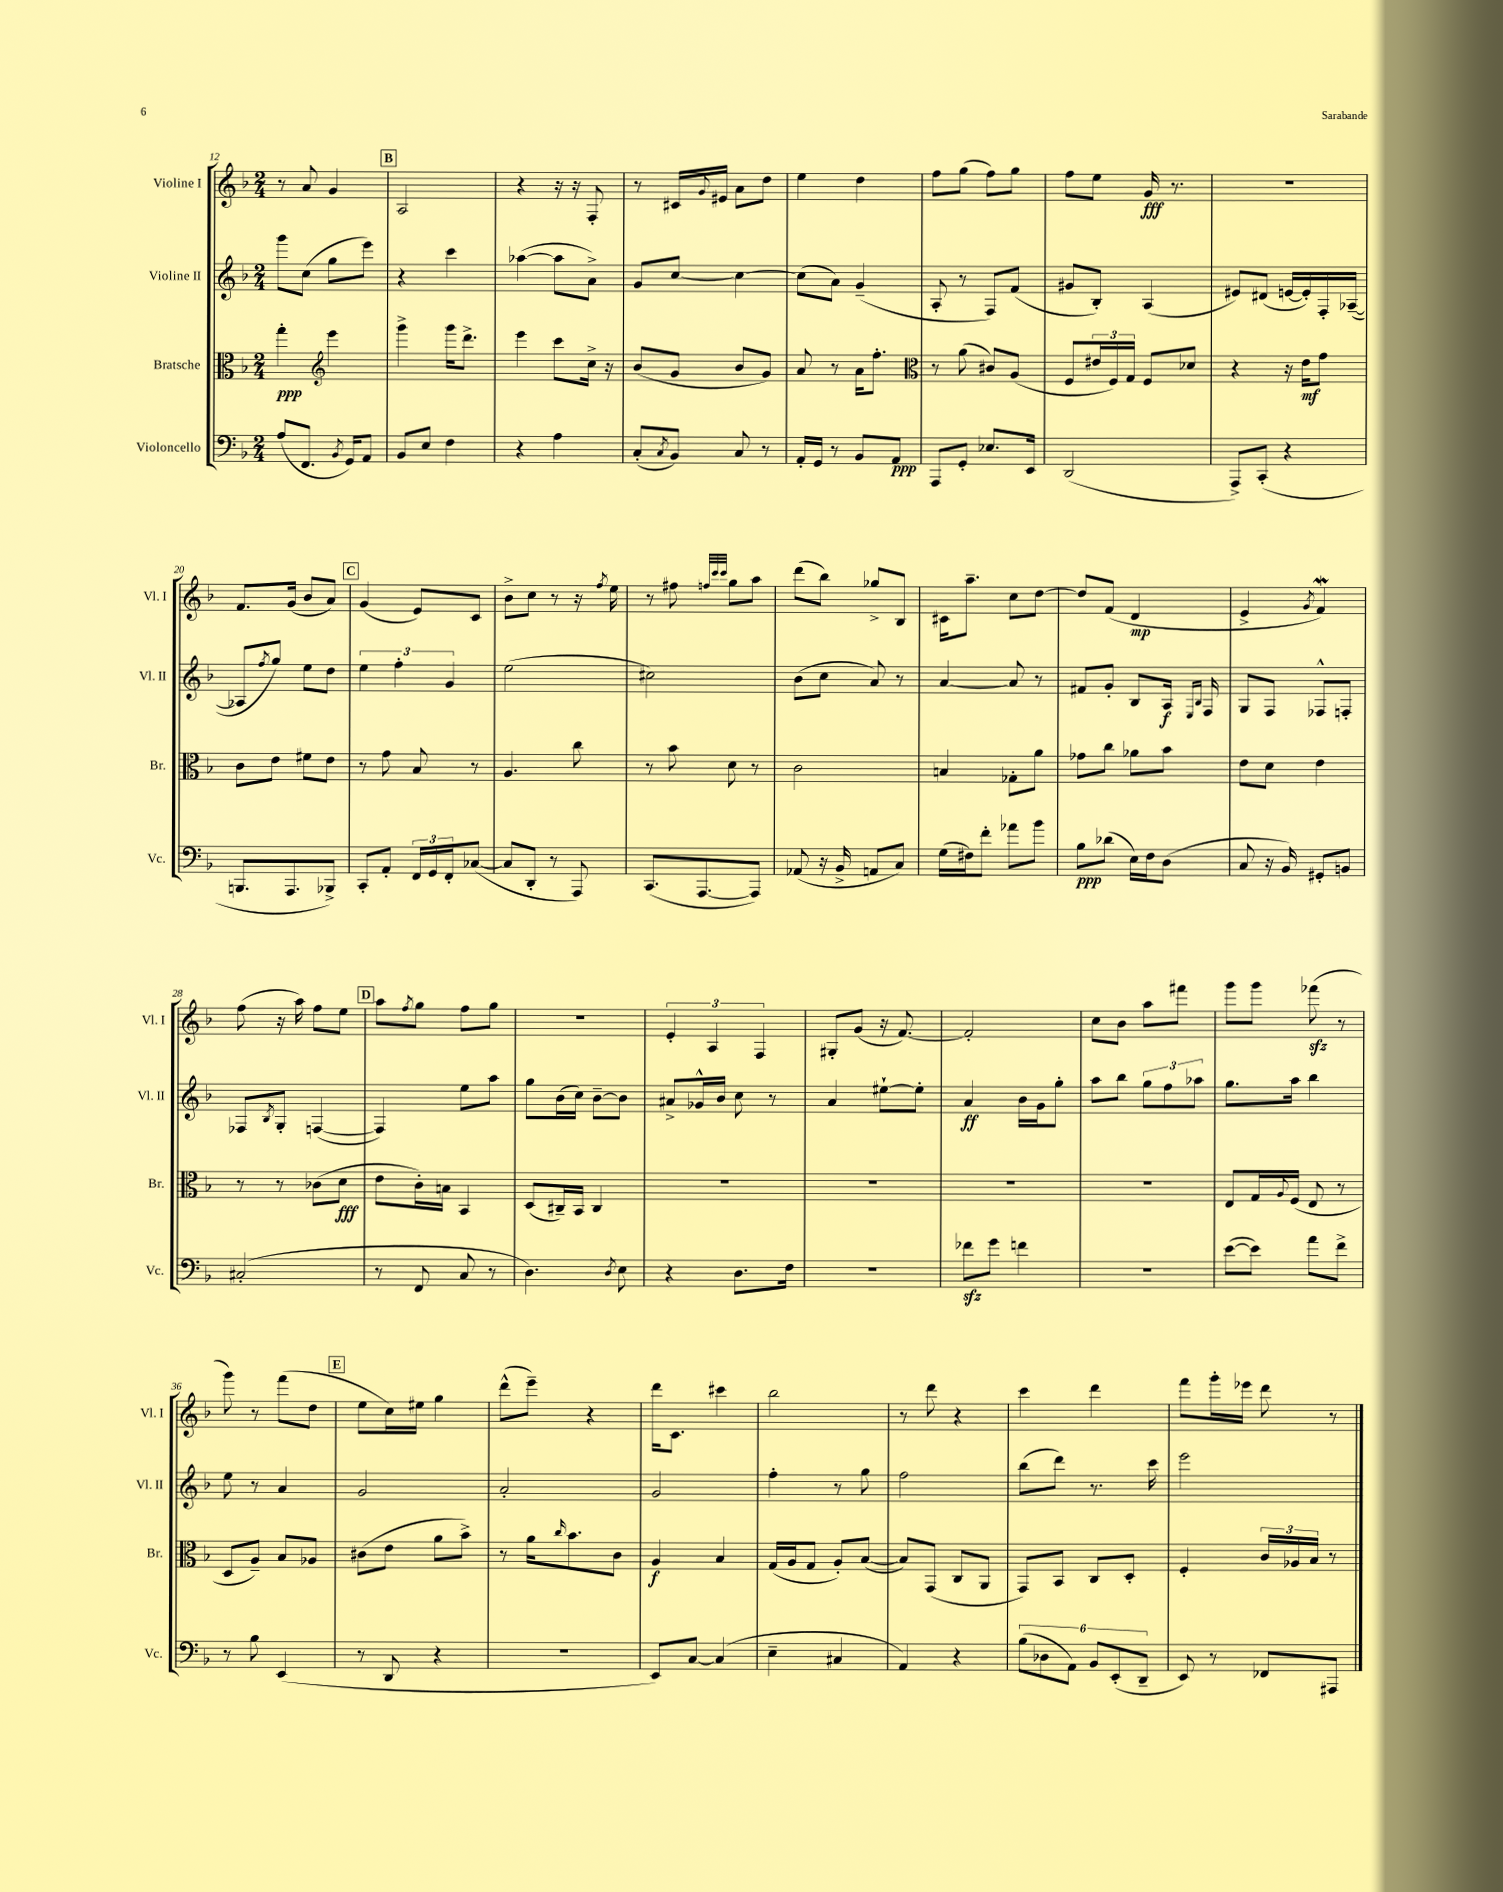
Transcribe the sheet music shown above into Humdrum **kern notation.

**kern	**dynam	**kern	**dynam	**kern	**dynam	**kern	**dynam
*part4	*part4	*part3	*part3	*part2	*part2	*part1	*part1
*staff4	*staff4	*staff3	*staff3	*staff2	*staff2	*staff1	*staff1
*I"Violoncello	*	*I"Bratsche	*	*I"Violine II	*	*I"Violine I	*
*I'Vc.	*	*I'Br.	*	*I'Vl. II	*	*I'Vl. I	*
*clefF4	*	*clefC3	*	*clefG2	*	*clefG2	*
*k[b-]	*	*k[b-]	*	*k[b-]	*	*k[b-]	*
*M2/4	*	*M2/4	*	*M2/4	*	*M2/4	*
=12	=12	=12	=12	=12	=12	=12	=12
(8A/L	.	4gg'\	ppp	8ggg\L	.	8r	.
8.FF/J	.	.	.	(8cc\J	.	8a/	.
*	*	*clefG2	*	*	*	*	*
.	.	4eee\	.	8gg\L	.	4g/	.
8qBB-/	.	.	.	.	.	.	.
16GG/KL)	.	.	.	.	.	.	.
8AA/J	.	.	.	8eee\J)	.	.	.
!!LO:REH:place=s1:t=B
=13	=13	=13	=13	=13	=13	=13	=13
8BB-/L	.	4ggg^\	.	4r	.	2A/	.
8E/J	.	.	.	.	.	.	.
4F\	.	16ggg\KL	.	4ccc\	.	.	.
.	.	8.ddd^\J	.	.	.	.	.
=14	=14	=14	=14	=14	=14	=14	=14
4r	.	4eee\	.	([4aa-X\	.	4r	.
4A\	.	8ccc\L	.	8aa-\L]	.	16r	.
.	.	.	.	.	.	16r	.
.	.	16cc^\Jk	.	8a^\J)	.	8F'/	.
.	.	16r	.	.	.	.	.
=15	=15	=15	=15	=15	=15	=15	=15
(8C'/L	.	(8b-/L	.	8g/L	.	8r	.
8qC/	.	.	.	.	.	.	.
8BB-/J)	.	8g/J	.	[8cc/J	.	16c#X/LL	.
.	.	.	.	.	.	8qqg/	.
.	.	.	.	.	.	16e#X/JJ	.
8C/	.	8b-/L	.	4cc\_	.	8a\L	.
8r	.	8g/J)	.	.	.	8dd\J	.
=16	=16	=16	=16	=16	=16	=16	=16
16AA'/LL	.	8a/	.	(8cc\L]	.	4ee\	.
16GG/JJ	.	.	.	.	.	.	.
8r	.	8r	.	8a\J)	.	.	.
8BB-/L	.	16a\KL	.	(4g~/	.	4dd\	.
.	.	8.ff'\J	.	.	.	.	.
8AA/J	ppp	.	.	.	.	.	.
=17	=17	=17	=17	=17	=17	=17	=17
*	*	*clefC3	*	*	*	*	*
8AAA/L	.	8r	.	8A'/	.	8ff\L	.
8GG'/J	.	(8a\	.	8r	.	(8gg\J	.
8.E-X/L	.	8c#X/L)	.	8F/L)	.	8ff\L)	.
.	.	(8A/J	.	(8f/J	.	8gg\J	.
16EE/Jk	.	.	.	.	.	.	.
=18	=18	=18	=18	=18	=18	=18	=18
(2DD/	.	8F/L	.	8g#X/L	.	8ff\L	.
.	.	24e#X/L	.	8B-'/J)	.	8ee\J	.
.	.	24F/)	.	.	.	.	.
.	.	24G/JJ	.	.	.	.	.
.	.	8F/L	.	(4A/	.	16g/	fff
.	.	.	.	.	.	8.r	.
.	.	8d-X/J	.	.	.	.	.
=19	=19	=19	=19	=19	=19	=19	=19
8AAA^/L)	.	4r	.	8e#X/L)	.	2r	.
(8CC'/J	.	.	.	(8d#X/J	.	.	.
4r	.	16r	.	[16en/LL	.	.	.
.	.	16e\KL	mf	16e'/])	.	.	.
.	.	8g\J	.	16F'/	.	.	.
.	.	.	.	([16A-X~/JJ	.	.	.
!!LO:LB:g=z
=20	=20	=20	=20	=20	=20	=20	=20
8.BBBn/L	.	8c\L	.	8A-X/L]	.	8.f/L	.
.	.	.	.	8qff/	.	.	.
.	.	8e\J	.	8gg/J)	.	.	.
8.AAA/	.	.	.	.	.	(16g/Jk	.
.	.	8f#X\L	.	8ee\L	.	8b-/L	.
8BBB-X^/J)	.	8e\J	.	8dd\J	.	8a/J)	.
!!LO:REH:place=s1:t=C
=21	=21	=21	=21	=21	=21	=21	=21
8CC'/L	.	8r	.	6ee\	.	(4g/	.
8AA'/J	.	8g\	.	.	.	.	.
.	.	.	.	6ff'\	.	.	.
24FF/LL	.	8B-/	.	.	.	8e/L)	.
24GG/	.	.	.	.	.	.	.
24FF'/J	.	.	.	6g/	.	.	.
([8C-X/J	.	8r	.	.	.	8c/J	.
=22	=22	=22	=22	=22	=22	=22	=22
8C-/L]	.	4.A/	.	(2ee\	.	8b-^\L	.
8DD'/J	.	.	.	.	.	8cc\J	.
8r	.	.	.	.	.	8r	.
8AAA/)	.	8cc\	.	.	.	16r	.
.	.	.	.	.	.	8qff/	.
.	.	.	.	.	.	16ee\	.
=23	=23	=23	=23	=23	=23	=23	=23
(8.CC/L	.	8r	.	2cc#X\)	.	8r	.
.	.	8b-\	.	.	.	8ff#X\	.
[8.AAA/	.	.	.	.	.	.	.
.	.	.	.	.	.	32qqffn/LLL	.
.	.	.	.	.	.	32qqccc/	.
.	.	.	.	.	.	32qqccc/JJJ	.
.	.	8d\	.	.	.	8gg\L	.
8AAA/J])	.	8r	.	.	.	8aa\J	.
=24	=24	=24	=24	=24	=24	=24	=24
(8AA-X/	.	2c\	.	(8b-\L	.	(8ddd\L	.
16r	.	.	.	8cc\J	.	8bb-\J)	.
16BB-^/	.	.	.	.	.	.	.
8AAn/L	.	.	.	8a/)	.	8gg-X^/L	.
8C/J)	.	.	.	8r	.	8B-/J	.
=25	=25	=25	=25	=25	=25	=25	=25
(16G\LL	.	4Bn/	.	[4a/	.	16c#X\KL	.
16F#X\J)	.	.	.	.	.	8.aa~\J	.
8f'\J	.	.	.	.	.	.	.
8a-X\L	.	8G-X'\L	.	8a/]	.	8cc\L	.
8b-\J	.	8a\J	.	8r	.	[8dd\J	.
=26	=26	=26	=26	=26	=26	=26	=26
8B-\L	ppp	8g-X\L	.	8f#X/L	.	8dd/L]	.
(8d-X\J	.	8cc\J	.	8g'/J	.	(8f/J	.
16E\LL)	.	8a-X\L	.	8B-/L	.	4d/	mp
16F\J	.	.	.	.	.	.	.
(8D\J	.	8b-\J	.	16A/Jk	f	.	.
.	.	.	.	16qqE/LL	.	.	.
.	.	.	.	16qqB-/JJ	.	.	.
.	.	.	.	16F/	.	.	.
=27	=27	=27	=27	=27	=27	=27	=27
8C/	.	8e\L	.	8G/L	.	4e^/	.
16r	.	8d\J	.	8F/J	.	.	.
16BB-/)	.	.	.	.	.	.	.
.	.	.	.	.	.	8qg/	.
8GG#X'/L	.	4e\	.	8F-X^^/L	.	4fw/)	.
8BBn/J	.	.	.	8Fn'/J	.	.	.
!!LO:LB:g=z
=28	=28	=28	=28	=28	=28	=28	=28
(2C#X'/	.	8r	.	8F-X/L	.	(8ff\	.
.	.	.	.	8qB-/	.	.	.
.	.	8r	.	8G'/J	.	16r	.
.	.	.	.	.	.	16aa\)	.
.	.	(8c-X\L	.	([4Fn/	.	8ff\L	.
.	.	8d\J	fff	.	.	8ee\J	.
!!LO:REH:place=s1:t=D
=29	=29	=29	=29	=29	=29	=29	=29
8r	.	8e\L	.	4F/])	.	8aa\L	.
.	.	.	.	.	.	8qff/	.
8FF/	.	16c'\L)	.	.	.	8gg\J	.
.	.	16Bn\JJ	.	.	.	.	.
8C/	.	4BB-/	.	8ee\L	.	8ff\L	.
8r	.	.	.	8aa\J	.	8gg\J	.
=30	=30	=30	=30	=30	=30	=30	=30
4.D\)	.	(8D/L	.	8gg\L	.	2r	.
.	.	16C#X~/L)	.	(16b-\L	.	.	.
.	.	16BB-/JJ	.	16cc\JJ)	.	.	.
.	.	4C#/	.	[8b-~\L	.	.	.
8qD/	.	.	.	.	.	.	.
8E\	.	.	.	8b-\J]	.	.	.
=31	=31	=31	=31	=31	=31	=31	=31
4r	.	2r	.	8a#X^/L	.	6e'/	.
.	.	.	.	16g-X^^/L	.	.	.
.	.	.	.	.	.	6A/	.
.	.	.	.	16b-/JJ	.	.	.
8.D\L	.	.	.	8cc\	.	.	.
.	.	.	.	.	.	6F/	.
.	.	.	.	8r	.	.	.
16F\Jk	.	.	.	.	.	.	.
=32	=32	=32	=32	=32	=32	=32	=32
2r	.	2r	.	4a/	.	8G#X'/L	.
.	.	.	.	.	.	(8g/J	.
.	.	.	.	[8ee#X`\L	.	16r	.
.	.	.	.	.	.	[8.f/)	.
.	.	.	.	8ee#'\J]	.	.	.
=33	=33	=33	=33	=33	=33	=33	=33
8f-Xzz\L	.	2r	.	4a/	ff	2f'/]	.
8g\J	.	.	.	.	.	.	.
4fn\	.	.	.	16b-\LL	.	.	.
.	.	.	.	16g\J	.	.	.
.	.	.	.	8gg'\J	.	.	.
=34	=34	=34	=34	=34	=34	=34	=34
2r	.	2r	.	8aa\L	.	8cc\L	.
.	.	.	.	8bb-\J	.	8b-\J	.
.	.	.	.	12gg\L	.	8aa\L	.
.	.	.	.	12ff\	.	.	.
.	.	.	.	.	.	8fff#X\J	.
.	.	.	.	12aa-X\J	.	.	.
=35	=35	=35	=35	=35	=35	=35	=35
([8e\L	.	8E/L	.	8.gg\L	.	8ggg\L	.
8e\J])	.	16G/L	.	.	.	8ggg\J	.
.	.	8qqA/	.	.	.	.	.
.	.	(16F/JJ	.	16aa\Jk	.	.	.
8a\L	.	8E/	.	4bb-\	.	(8fff-Xzz\	.
8f^\J	.	8r	.	.	.	8r	.
!!LO:LB:g=z
=36	=36	=36	=36	=36	=36	=36	=36
8r	.	8D/L	.	8ee\	.	8ggg\)	.
8B-\	.	8A~/J)	.	8r	.	8r	.
(4EE/	.	8B-/L	.	4a/	.	(8fff\L	.
.	.	8A-X/J	.	.	.	8dd\J	.
!!LO:REH:place=s1:t=E
=37	=37	=37	=37	=37	=37	=37	=37
8r	.	(8c#X\L	.	2g/	.	8ee\L	.
8DD/	.	8e\J	.	.	.	16cc\L)	.
.	.	.	.	.	.	16ee#X\JJ	.
4r	.	8a\L	.	.	.	4gg\	.
.	.	8b-^\J)	.	.	.	.	.
=38	=38	=38	=38	=38	=38	=38	=38
2r	.	8r	.	2a'/	.	(8ddd^^\L	.
.	.	16a\KL	.	.	.	8eee~\J)	.
.	.	16qqcc/	.	.	.	.	.
.	.	8.b-\	.	.	.	.	.
.	.	.	.	.	.	4r	.
.	.	8c\J	.	.	.	.	.
=39	=39	=39	=39	=39	=39	=39	=39
8EE/L)	.	4A/	f	2g/	.	16ddd\KL	.
.	.	.	.	.	.	8.c\J	.
[8C/J	.	.	.	.	.	.	.
(4C/]	.	4B-/	.	.	.	4ccc#X\	.
=40	=40	=40	=40	=40	=40	=40	=40
4E~\	.	(16G/LL	.	4ff'\	.	2bb-\	.
.	.	16A/J	.	.	.	.	.
.	.	8G/J	.	.	.	.	.
4C#X/	.	8A'/L)	.	8r	.	.	.
.	.	([8B-/J	.	8gg\	.	.	.
=41	=41	=41	=41	=41	=41	=41	=41
4AA/)	.	8B-/L])	.	2ff\	.	8r	.
.	.	(8GG/J	.	.	.	8ddd\	.
4r	.	8C/L	.	.	.	4r	.
.	.	8AA/J	.	.	.	.	.
=42	=42	=42	=42	=42	=42	=42	=42
(12B-\L	.	8GG/L)	.	(8bb-\L	.	4ccc\	.
12D-X\	.	.	.	.	.	.	.
.	.	8BB-/J	.	8ddd\J)	.	.	.
12AA\J)	.	.	.	.	.	.	.
12BB-/L	.	8C/L	.	8.r	.	4ddd\	.
(12EE'/	.	.	.	.	.	.	.
.	.	8D'/J	.	.	.	.	.
12DD~/J	.	.	.	.	.	.	.
.	.	.	.	16ccc\	.	.	.
=43	=43	=43	=43	=43	=43	=43	=43
8EE/)	.	4F'/	.	2eee\	.	8fff\L	.
8r	.	.	.	.	.	16ggg'\L	.
.	.	.	.	.	.	16eee-X\JJ	.
8FF-X/L	.	24c/LL	.	.	.	8ddd\	.
.	.	24A-X/	.	.	.	.	.
.	.	24B-/JJ	.	.	.	.	.
8AAA#X/J	.	8r	.	.	.	8r	.
==	==	==	==	==	==	==	==
*-	*-	*-	*-	*-	*-	*-	*-
